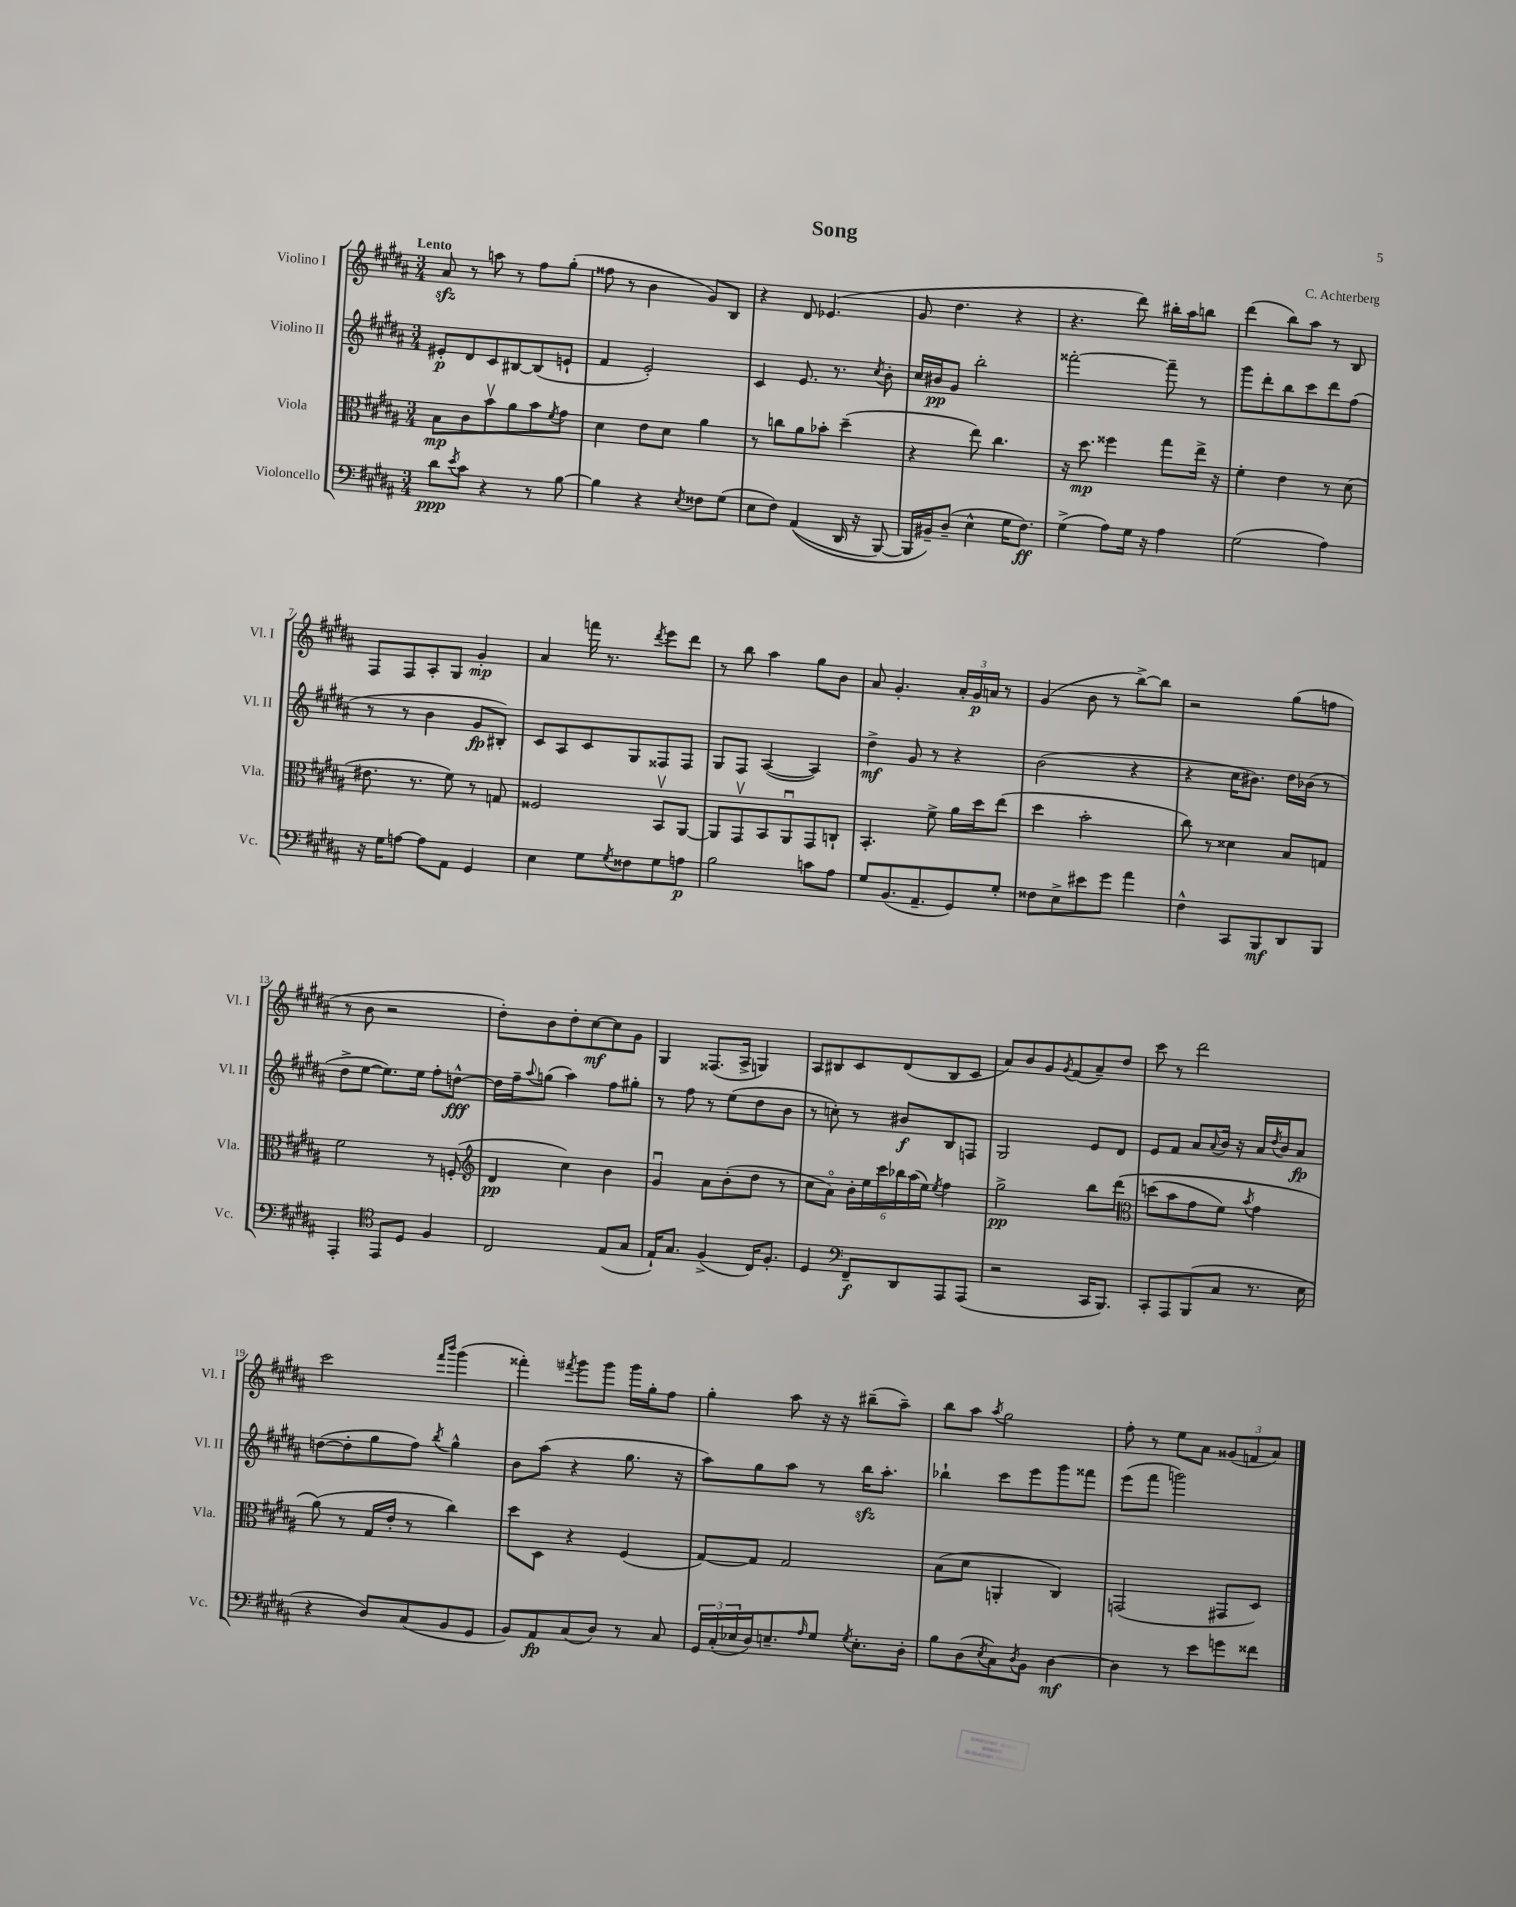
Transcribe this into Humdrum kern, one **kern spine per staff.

**kern	**dynam	**kern	**dynam	**kern	**dynam	**kern	**dynam
*part4	*part4	*part3	*part3	*part2	*part2	*part1	*part1
*staff4	*staff4	*staff3	*staff3	*staff2	*staff2	*staff1	*staff1
*I"Violoncello	*	*I"Viola	*	*I"Violino II	*	*I"Violino I	*
*I'Vc.	*	*I'Vla.	*	*I'Vl. II	*	*I'Vl. I	*
*clefF4	*	*clefC3	*	*clefG2	*	*clefG2	*
*k[f#c#g#d#a#]	*	*k[f#c#g#d#a#]	*	*k[f#c#g#d#a#]	*	*k[f#c#g#d#a#]	*
*M3/4	*	*M3/4	*	*M3/4	*	*M3/4	*
=1	=1	=1	=1	=1	=1	=1	=1
!	!	!	!	!	!	!LO:TX:a:B:t=Lento	!
8d#\L	ppp	8B\L	mp	8e#X'/L	p	8a#zz/	.
8qe/	.	.	.	.	.	.	.
8c#\J	.	8c#\	.	8d#/	.	8r	.
4r	.	8bv\	.	8c#/	.	8aan\	.
.	.	8a#\	.	[8B#X/	.	8r	.
8r	.	8b\	.	(8B#/]	.	8ff#\L	.
.	.	8qf#/	.	.	.	.	.
[8B\	.	8g#\J	.	8en`/J	.	(8gg#'\J	.
=2	=2	=2	=2	=2	=2	=2	=2
4B\]	.	4d#\	.	4f#/	.	8ff##X\	.
.	.	.	.	.	.	8r	.
4r	.	8e\L	.	2e'/)	.	4b\	.
.	.	8d#\J	.	.	.	.	.
8qE/	.	.	.	.	.	.	.
8F##X\L	.	4a#\	.	.	.	8g#/L)	.
(8G#\J	.	.	.	.	.	8B/J	.
=3	=3	=3	=3	=3	=3	=3	=3
8E\L	.	8r	.	4c#/	.	4r	.
8F#\J)	.	8ccn\L	.	.	.	.	.
((4AA#/	.	8a#\	.	8.e/	.	8d#/	.
.	.	8b-X'\J	.	.	.	(4.e-X/	.
.	.	.	.	8.r	.	.	.
16DD#/	.	(4dd#~\	.	.	.	.	.
16r	.	.	.	.	.	.	.
.	.	.	.	8qcc#/	.	.	.
[8BBB/)	.	.	.	8b'\	.	.	.
=4	=4	=4	=4	=4	=4	=4	=4
16BBB/LL]	.	4r	.	16cc#/LL	.	8g#/	.
16BB#X~/J)	.	.	.	16b#X/J	pp	.	.
(8D#~/J	.	.	.	8g#/J	.	4.dd#\	.
4E^^\	.	8ee\)	.	2bb'\	.	.	.
.	.	4.cc#\	.	.	.	.	.
16G#\KL	.	.	.	.	.	4r	.
8.F#\J)	ff	.	.	.	.	.	.
=5	=5	=5	=5	=5	=5	=5	=5
(4G#^\	.	16r	.	[2fff##X'\	.	4.r	.
.	.	8.dd#\	mp	.	.	.	.
8A#\L)	.	4ff##X\	.	.	.	.	.
16G#\Jk	.	.	.	.	.	8ddd#\)	.
16r	.	.	.	.	.	.	.
4A#\	.	8gg#\L	.	8fff##~\]	.	16bb#X'\LL	.
.	.	.	.	.	.	16aa#\J	.
.	.	16ee^\Jk	.	8r	.	8bbn\J	.
.	.	16r	.	.	.	.	.
=6	=6	=6	=6	=6	=6	=6	=6
(2G#\	.	4f#'\	.	8ggg#\L	.	(4ddd#\	.
.	.	.	.	8ddd#'\	.	.	.
.	.	4e\	.	8bb\	.	8bb\L)	.
.	.	.	.	8ccc#\	.	8aa#\J	.
4A#\)	.	8r	.	8ddd#\	.	8r	.
.	.	(8d#\	.	(8ff#\J	.	8B/	.
!!LO:LB:g=z
=7	=7	=7	=7	=7	=7	=7	=7
16r	.	8.e#X\	.	8r	.	8F#/L	.
16G#\KL	.	.	.	.	.	.	.
[8An\J	.	.	.	8r	.	8F#/	.
.	.	8.r	.	.	.	.	.
8A\L]	.	.	.	4b\	.	8A#'/	.
8AA#\J	.	8f#\)	.	.	.	8G#/J	.
4GG#/	.	8r	.	8g#/L	fp	4g#'/	mp
.	.	8Gn/	.	8B#X'/J)	.	.	.
=8	=8	=8	=8	=8	=8	=8	=8
4E\	.	2F##X/	.	8c#/L	.	4a#/	.
.	.	.	.	8A#/	.	.	.
8G#\L	.	.	.	8c#/	.	16fffn\	.
.	.	.	.	.	.	8.r	.
8qG#/	.	.	.	.	.	.	.
8F##X\	.	.	.	8G#/	.	.	.
.	.	.	.	.	.	8qddd#/	.
8G#\	.	8BBv/L	.	8F##X/	.	8eee\L	.
8An\J	p	[8AA#/J	.	8F##/J	.	8ddd#\J	.
=9	=9	=9	=9	=9	=9	=9	=9
2B\	.	8AA#/L]	.	8G#/L	.	8r	.
.	.	8GG#v/	.	8F#/J	.	8bb\	.
.	.	8BB/	.	([4A#/	.	4aa#\	.
.	.	8AA#u/	.	.	.	.	.
8cn\L	.	8GG#/	.	4A#/])	.	8gg#\L	.
8A#\J	.	8Cn`/J	.	.	.	8b\J	.
=10	=10	=10	=10	=10	=10	=10	=10
8G#/L	.	4.BB'/	.	4dd#^\	mf	8a#/	.
(8.BB/	.	.	.	.	.	4.g#'/	.
.	.	.	.	8g#/	.	.	.
8.AA#~/	.	.	.	.	.	.	.
.	.	8f#^\	.	8r	.	.	.
8GG#/)	.	16a#\LL	.	4r	.	24a#'/LL	.
.	.	.	.	.	.	24g#/	p
.	.	16dd#\J	.	.	.	.	.
.	.	.	.	.	.	24an/JJ	.
8G#'/J	.	(8ee\J	.	.	.	8r	.
=11	=11	=11	=11	=11	=11	=11	=11
8F##X\L	.	4dd#\	.	(2b\	.	(4g#/	.
8E^\	.	.	.	.	.	.	.
8e#X\	.	2b'\	.	.	.	8b\	.
8g#\J	.	.	.	.	.	8r	.
4a#\	.	.	.	4r	.	[8bb^\L)	.
.	.	.	.	.	.	8bb\J]	.
=12	=12	=12	=12	=12	=12	=12	=12
4F#^^\	.	8cc#\)	.	4r	.	2r	.
.	.	8r	.	.	.	.	.
8CC#/L	.	4d##X\	.	16cc#\KL	.	.	.
.	.	.	.	8.b#X\J)	.	.	.
8BBB/	mf	.	.	.	.	.	.
8DD#/	.	8B/L	.	16dd#\LL	.	(8gg#\L	.
.	.	.	.	(16b-X\JJ	.	.	.
8BBB/J	.	8Gn/J	.	8r	.	8ffn\J	.
!!LO:LB:g=z
=13	=13	=13	=13	=13	=13	=13	=13
4AAA#'/	.	2f#\	.	8dd#^\L	.	8r	.
.	.	.	.	[8ee\J	.	8b\	.
*clefC4	*	*	*	*	*	*	*
8EE/L	.	.	.	8.ee\L])	.	2r	.
8D#/J	.	.	.	.	.	.	.
.	.	.	.	16ee\Jk	.	.	.
4F#/	.	8r	.	8ff#'\L	.	.	.
.	.	(8Fn'/	.	[8ddn^^\J	fff	.	.
=14	=14	=14	=14	=14	=14	=14	=14
*	*	*clefG2	*	*	*	*	*
2C#/	.	4d#/	pp	16dd\LL]	.	8dd#'\L)	.
.	.	.	.	16ff#~\J	.	.	.
.	.	.	.	8qqaa#/	.	.	.
.	.	.	.	(8ggn\J	.	8b\	.
.	.	4cc#\)	.	4aa#\)	.	8dd#'\	.
.	.	.	.	.	.	[8cc#\	mf
(8E/L	.	4b\	.	8ff#\L	.	8cc#\]	.
8G#/J	.	.	.	8gg#X'\J	.	8g#\J	.
=15	=15	=15	=15	=15	=15	=15	=15
16E`/KL)	.	4g#u/	.	8r	.	4G#/	.
8.G#/J	.	.	.	.	.	.	.
.	.	.	.	8ff#\	.	.	.
(4F#^/	.	8a#\L	.	8r	.	(8.F##X/L	.
.	.	(8b'\	.	(8ee\L	.	.	.
.	.	.	.	.	.	16A#^/Jk	.
16C#/KL)	.	8dd#\J	.	8dd#\	.	4Gn/)	.
8.F#'/J	.	.	.	.	.	.	.
.	.	8r	.	8b\J	.	.	.
=16	=16	=16	=16	=16	=16	=16	=16
4D#/	.	8cc#\L	.	8r	.	8A#/L	.
.	.	8a#\J)	.	8ccn'\)	.	8B#X/	.
*clefF4	*	*	*	*	*	*	*
8FF#~/L	f	24b'\LL	.	8r	.	8c#/	.
.	.	24ee\	.	.	.	.	.
.	.	24ccc#\	.	.	.	.	.
8DD#/	.	24bb-X\	.	8b#X/L	f	(8d#/	.
.	.	(24aa#\	.	.	.	.	.
.	.	24ee\JJ)	.	.	.	.	.
.	.	8qee/	.	.	.	.	.
8AAA#/	.	4ff#\	.	8B/	.	8B#/	.
(8AAA#/J	.	.	.	8Fn/J	.	8c#/J	.
=17	=17	=17	=17	=17	=17	=17	=17
2r	.	2gg#^\	pp	2G#/	.	8a#/L)	.
.	.	.	.	.	.	8b/	.
.	.	.	.	.	.	8g#/	.
.	.	.	.	.	.	8qg#/	.
.	.	.	.	.	.	(8f#/	.
16CC#/KL	.	8bb\L	.	8e/L	.	8a#~/)	.
8.BBB/J)	.	.	.	.	.	.	.
.	.	(8ddd#\J	.	8d#/J	.	8dd#/J	.
=18	=18	=18	=18	=18	=18	=18	=18
*	*	*clefC3	*	*	*	*	*
8CC#'/L	.	(8ddn\L	.	8e/L	.	8ccc#\	.
8AAA#/	.	8b\	.	8f#/J	.	8r	.
(8BBB/	.	8g#\	.	8a#/L	.	2ddd#\	.
.	.	.	.	8qqa#/	.	.	.
8C#/J	.	8f#\J)	.	16b/Jk	.	.	.
.	.	.	.	16r	.	.	.
.	.	8qb/	.	.	.	.	.
8.r	.	4g#\	.	16a#/LL	.	.	.
.	.	.	.	8qdd#/	.	.	.
.	.	.	.	16b/J	.	.	.
.	.	.	.	8a#/J	fp	.	.
16E\	.	.	.	.	.	.	.
!!LO:LB:g=z
=19	=19	=19	=19	=19	=19	=19	=19
4r	.	(8a#\)	.	([8ddn\L	.	2ccc#\	.
.	.	8r	.	8dd'\]	.	.	.
8D#/L)	.	16G#/LL	.	8gg#\	.	.	.
.	.	16e'/JJ	.	.	.	.	.
(8C#/	.	8r	.	8ff#\J)	.	.	.
.	.	.	.	.	.	16qqfff#/LL	.
.	.	.	.	8qbb/	.	16qqbbb/JJ	.
8BB/	.	4cc#\)	.	4gg#^^\	.	(4ggg#\	.
8GG#/J	.	.	.	.	.	.	.
=20	=20	=20	=20	=20	=20	=20	=20
8BB/L)	.	8dd#\L	.	8b\L	.	4fff##X'\)	.
8AA#/	fp	8D#\J	.	(8aa#\J	.	.	.
.	.	.	.	.	.	8qfff#X/	.
(8C#/	.	4r	.	4r	.	8ggg#\L	.
8D#/J)	.	.	.	.	.	8ggg#\J	.
8r	.	(4F#/	.	8.gg#\	.	16ggg#\LL	.
.	.	.	.	.	.	16gg#'\J	.
8C#/	.	.	.	.	.	8ff#\J	.
.	.	.	.	16r	.	.	.
=21	=21	=21	=21	=21	=21	=21	=21
24GG#/LL	.	[8G#/L)	.	8aa#\L)	.	4gg#'\	.
(24C#'/	.	.	.	.	.	.	.
24E-X/	.	.	.	.	.	.	.
16D#/J)	.	8G#/J]	.	8gg#\	.	.	.
8.En~/	.	.	.	.	.	.	.
.	.	2G#/	.	8aa#\J	.	8aa#\	.
16qqA#/	.	.	.	.	.	.	.
8G#/J	.	.	.	8r	.	16r	.
.	.	.	.	.	.	16r	.
8qG#/	.	.	.	.	.	.	.
8.E'\L	.	.	.	16bbzz\KL	.	(8bb#X~\L	.
.	.	.	.	8.aa#'\J	.	.	.
.	.	.	.	.	.	8aa#~\J)	.
16D#'\Jk	.	.	.	.	.	.	.
=22	=22	=22	=22	=22	=22	=22	=22
8B\L	.	(8B\L	.	4bb-X`\	.	8bb\L	.
(8D#\	.	8d#\J	.	.	.	8aa#\J	.
8qE/	.	.	.	.	.	8qaa#/	.
8C#\)	.	4AAn'/	.	8ccc#\L	.	2gg#\	.
8qD#/	.	.	.	.	.	.	.
8BB\J	.	.	.	8eee\	.	.	.
[4D#\	mf	4C#/)	.	8ggg#\	.	.	.
.	.	.	.	8fff##X\J	.	.	.
=23	=23	=23	=23	=23	=23	=23	=23
4D#\]	.	(2GGn/	.	(8eee\L	.	8ff#'\	.
.	.	.	.	8fff#\J	.	8r	.
8r	.	.	.	2gggn\)	.	8ee\L	.
8e\L	.	.	.	.	.	8a#\J	.
8gn\	.	8GG#X/L	.	.	.	(12g##X/L	.
.	.	.	.	.	.	12fn/	.
8f##X\J	.	8D#/J)	.	.	.	.	.
.	.	.	.	.	.	12a#/J)	.
==	==	==	==	==	==	==	==
*-	*-	*-	*-	*-	*-	*-	*-
